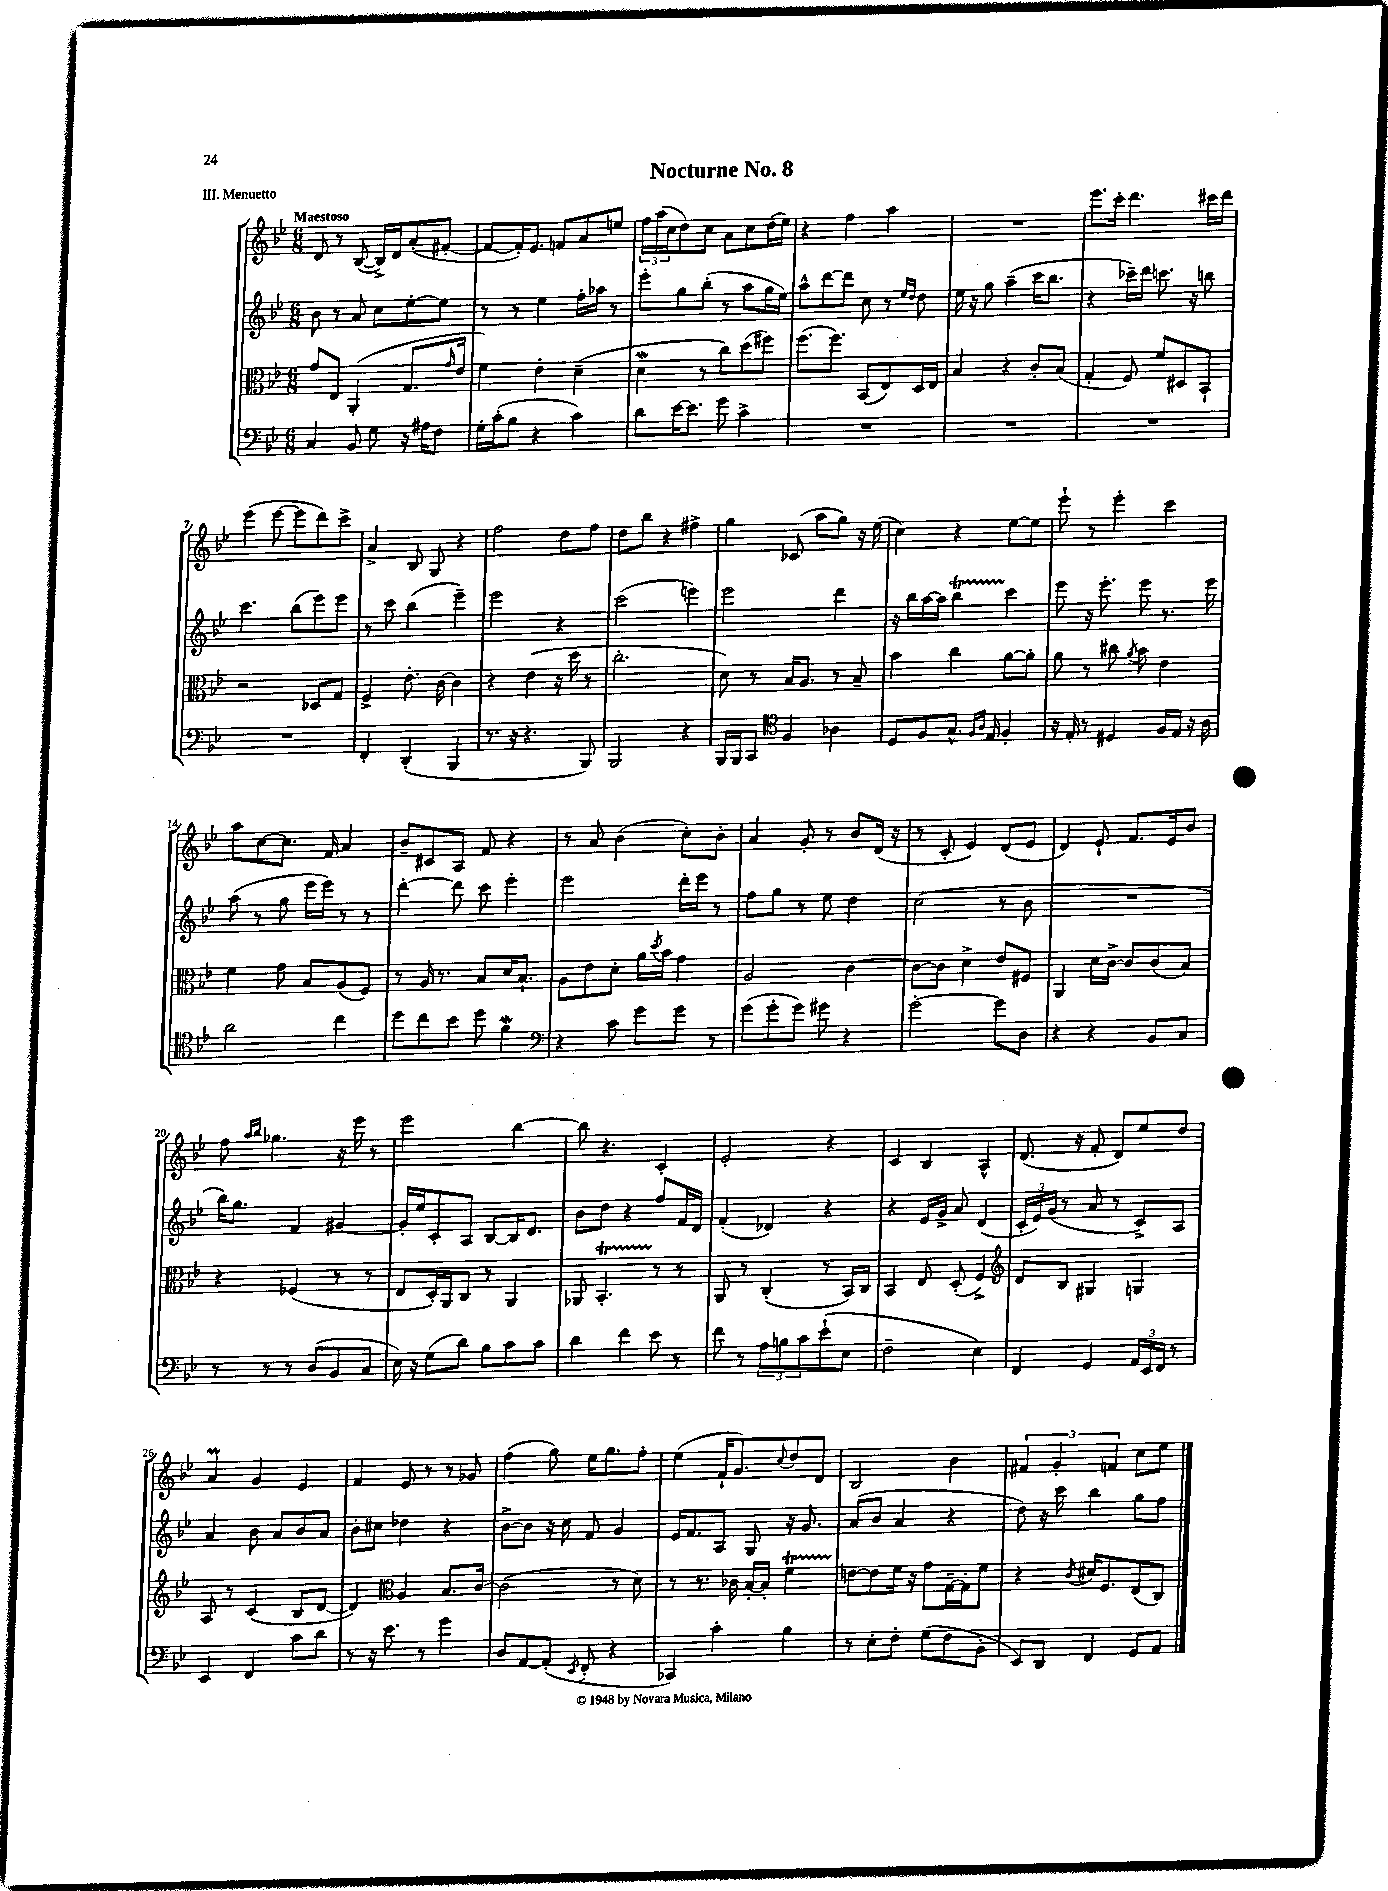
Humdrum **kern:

**kern	**kern	**kern	**kern
*staff4	*staff3	*staff2	*staff1
*clefF4	*clefC3	*clefG2	*clefG2
*k[b-e-]	*k[b-e-]	*k[b-e-]	*k[b-e-]
*M6/8	*M6/8	*M6/8	*M6/8
4C	8g	8b-	8d
.	8E-	8r	8r
8BB-	(4AA'	8a	([8B-
8G	.	8cc	16B-^])
.	.	.	16d
16r	8.G	[8ee-'	(8a'
16A#	.	.	.
8F	.	8ee-]	[8f#'
.	16qqg	.	.
.	16e-	.	.
=	=	=	=
16G'	4f)	8r	8f#_
(16c'	.	.	.
8B-	.	8r	16f#'])
.	.	.	8.e-
4r	4e-'	4ee-	.
.	.	.	8f
4c)	(4d~	16ff'	8a
.	.	16aa-	.
.	.	8r	8ee
=	=	=	=
8d	4d	8eee-'	24ff
.	.	.	(24aa
.	.	.	24cc
[16e-	.	8gg	8dd)
8.e-]	.	.	.
.	8r	(8bb-'	8cc
8g	8cc)	8r	8a
4c^	(8dd	8aa	8cc
.	8ff#)	16gg	(16dd
.	.	16ee-)	16ee-)
=	=	=	=
2.r	(8.ff	8aa^^	4r
.	.	[8ddd	.
.	8.ff)	.	.
.	.	8ddd]	4ff
.	(8BB-	8cc	.
.	8E-)	8r	4aa
.	.	16qqee-	.
.	.	16qqdd	.
.	16D	8dd	.
.	16E-	.	.
=	=	=	=
2.r	4B-	16ee-	2.r
.	.	16r	.
.	.	8gg	.
.	4r	(4aa~	.
.	8c'	16ccc	.
.	.	8.bb-	.
.	(8B-	.	.
=	=	=	=
2.r	4G'	4r	8.eee-
.	.	.	16ccc'
.	8F)	16ccc-~)	4.ddd
.	.	16ddd	.
.	8f	8.ccc	.
.	8D#	.	.
.	.	16r	.
.	8BB-`	8bb	16ccc#
.	.	.	16ddd
=	=	=	=
2.r	2r	4.ccc	(4eee-
.	.	.	[8eee-
.	.	(8bb-	8eee-]
.	8D-	8eee-)	8ddd)
.	8G	8eee-	8ccc^
=	=	=	=
4FF'	4F^	8r	4a^
.	.	8ccc	.
(4DD'	8.e-'	(4bb-	8B-
.	.	.	8G
.	[16c	.	.
4BBB-	4c]	4eee-~)	4r
=	=	=	=
8.r	4r	2eee-	2ff
16r	.	.	.
4.r	(4e-	.	.
.	16r	4r	8dd
.	16dd	.	.
8BBB-)	8r	.	8ff
=	=	=	=
2BBB-	2.cc'	(2ccc	8dd
.	.	.	8bb-
.	.	.	4r
4r	.	4eee)	4ff#^
=	=	=	=
16BBB-	8d)	2eee-	4gg
16BBB-	.	.	.
8CC	8r	.	.
*clefC4	*	*	*
4F	16B-	.	(8c-
.	8.A	.	.
.	.	.	8aa
4A-	8r	4ddd	8gg)
.	8B-~	.	16r
.	.	.	(16ee-
=	=	=	=
8D	4b-	16r	4cc)
.	.	16bb-	.
8F	.	[16aa	.
.	.	16aa]	.
8.G^^	4cc	4bb-	4r
16qqF	.	.	.
16qqA	.	.	.
16E-	.	.	.
4F'	[8a	4ccc	[8ee-
.	8a']	.	8ee-]
=	=	=	=
16r	8a	8eee-	8eee-`
16E-'	.	.	.
8r	8r	16r	8r
.	.	8.eee-'	.
4D#	8cc#	.	4eee-'
.	8qa	.	.
.	8b-	8eee-	.
16F	4e-	8.r	4ccc
16E-	.	.	.
16r	.	.	.
16A	.	16eee-	.
=	=	=	=
2a	4f	(8aa	8aa
.	.	8r	[8cc
.	8g	8gg	8.cc]
.	8B-	16eee-	.
.	.	16eee-)	16f
4cc	(8A	8r	4a
.	8F)	8r	.
=	=	=	=
8dd	8r	[4ddd'	8b-~
8cc	16A	.	8c#
.	8.r	.	.
8b-	.	8ddd]	8A
8dd	8B-	8ccc	8f
4f	16d	4eee-'	4r
.	8.B-`	.	.
=	=	=	=
*clefF4	*	*	*
4r	8A	2eee-	8r
.	8e-	.	8a
8c	8d'	.	(4b-
8g	16a	.	.
.	8qdd	.	.
.	16b-	.	.
8g	4g	16ddd'	8cc')
.	.	16eee-	.
8r	.	8r	8b-'
=	=	=	=
(8g	2A	8ff	4a
8g'	.	8gg	.
8g)	.	8r	8g'
8g#	.	8ee-	8r
4r	[4c	4dd	8b-
.	.	.	(16d
.	.	.	16r
=	=	=	=
[2g'	8c_	(2cc	8r
.	8c]	.	8c'
.	4d^	.	4e-)
8g]	8e-	8r	(8d
8D	8F#	8b-	8e-
=	=	=	=
4r	4AA	2.r	4d)
4r	16d	.	8e-`
.	[16c^	.	.
.	8c]	.	8.f
8BB-	(8c	.	.
.	.	.	16e-
8C	8B-)	.	8b-
=	=	=	=
8r	4r	16bb-)	8ff
.	.	8.gg	.
.	.	.	16qqaa
.	.	.	16qqbb-
8r	.	.	4.gg-
8r	(4F-	4f	.
(8D	.	.	.
8BB-	8r	[4g#	16r
.	.	.	16eee-
8C	8r	.	8r
=	=	=	=
16E-)	8E-	16g#']	2eee-
16r	.	16ee-	.
(8G	16D')	8c'	.
.	16AA	.	.
8d)	8C	8A	.
8B-	8r	[8B-	.
8c	4AA	16B-]	[4bb-
.	.	8.d	.
8c	.	.	.
=	=	=	=
4d	8AA-	8b-	8bb-]
.	4.BB-'	8dd	4.r
4f	.	4r	.
8e-	8r	8ff	4c'
8r	8r	16f	.
.	.	16d	.
=	=	=	=
8f	8AA	(4f'	2e-'
8r	8r	.	.
12A	(4C'	4d-)	.
12B	.	.	.
12c	.	.	.
(8e-`	8r	4r	4r
8E-	16BB-)	.	.
.	16C	.	.
=	=	=	=
2F~	4BB-	4r	4c
.	8E-	16e-	4B-
.	.	16g^	.
.	(8D'	8a	.
4E-)	4F^)	(4d	4A^^
=	=	=	=
*	*clefG2	*	*
4FF	8d	24c'	(8.d
.	.	24e-)	.
.	.	(24g	.
.	8B-	8r	.
.	.	.	16r
4GG	4G#	8a	8f'
.	.	8r	8d)
24AA	4G	8c^)	8ee-
24EE-	.	.	.
24FF	.	.	.
8r	.	8A	8dd
=	=	=	=
4EE-	8A	4a	4a
.	8r	.	.
4FF	(4c	8b-	4g
.	.	8a	.
8c	8B-	8b-	4e-
8d	[8d	8a	.
=	=	=	=
8r	4d])	8b-'	4f
16r	.	8cc#	.
8.e-	.	.	.
*	*clefC3	*	*
.	4A	4dd-	8e-
8r	.	.	8r
4g	8.B-	4r	8r
.	.	.	8g-
.	[16c	.	.
=	=	=	=
8D	(2c]	[8b-^	(4ff
[8AA	.	8b-]	.
(8AA']	.	16r	8gg)
.	.	16cc	.
8qEE-	.	.	.
8FF'	.	8f	16ee-
.	.	.	8.gg
4r	8r	4g	.
.	8d)	.	8ff'
=	=	=	=
4CC-)	8r	16e-	(4ee-
.	.	8.f	.
.	8.r	.	.
4c'	.	8A	16f`
.	16c-	.	8.g)
.	[16B-'	8G	.
.	16B-']	.	.
.	.	.	8qqcc
4B-	4f	16r	8dd
.	.	8.g	.
.	.	.	8d
=	=	=	=
8r	[8e	(8a	2B-
8E-'	8e]	8b-	.
8F'	16f	4a	.
.	16r	.	.
(8G	8g	.	.
8F	[16G~	4r	4b-
.	16G']	.	.
8BB-'	8f	.	.
=	=	=	=
8EE-)	4r	8dd)	6f#
8DD	.	16r	.
.	.	.	6g'
.	.	16ccc	.
.	8qc	.	.
4FF	16d#	4bb-	.
.	8.F	.	.
.	.	.	6f
8GG	(8E-	8gg	8cc
8AA	8C)	8ff	8ee-
==	==	==	==
*-	*-	*-	*-
